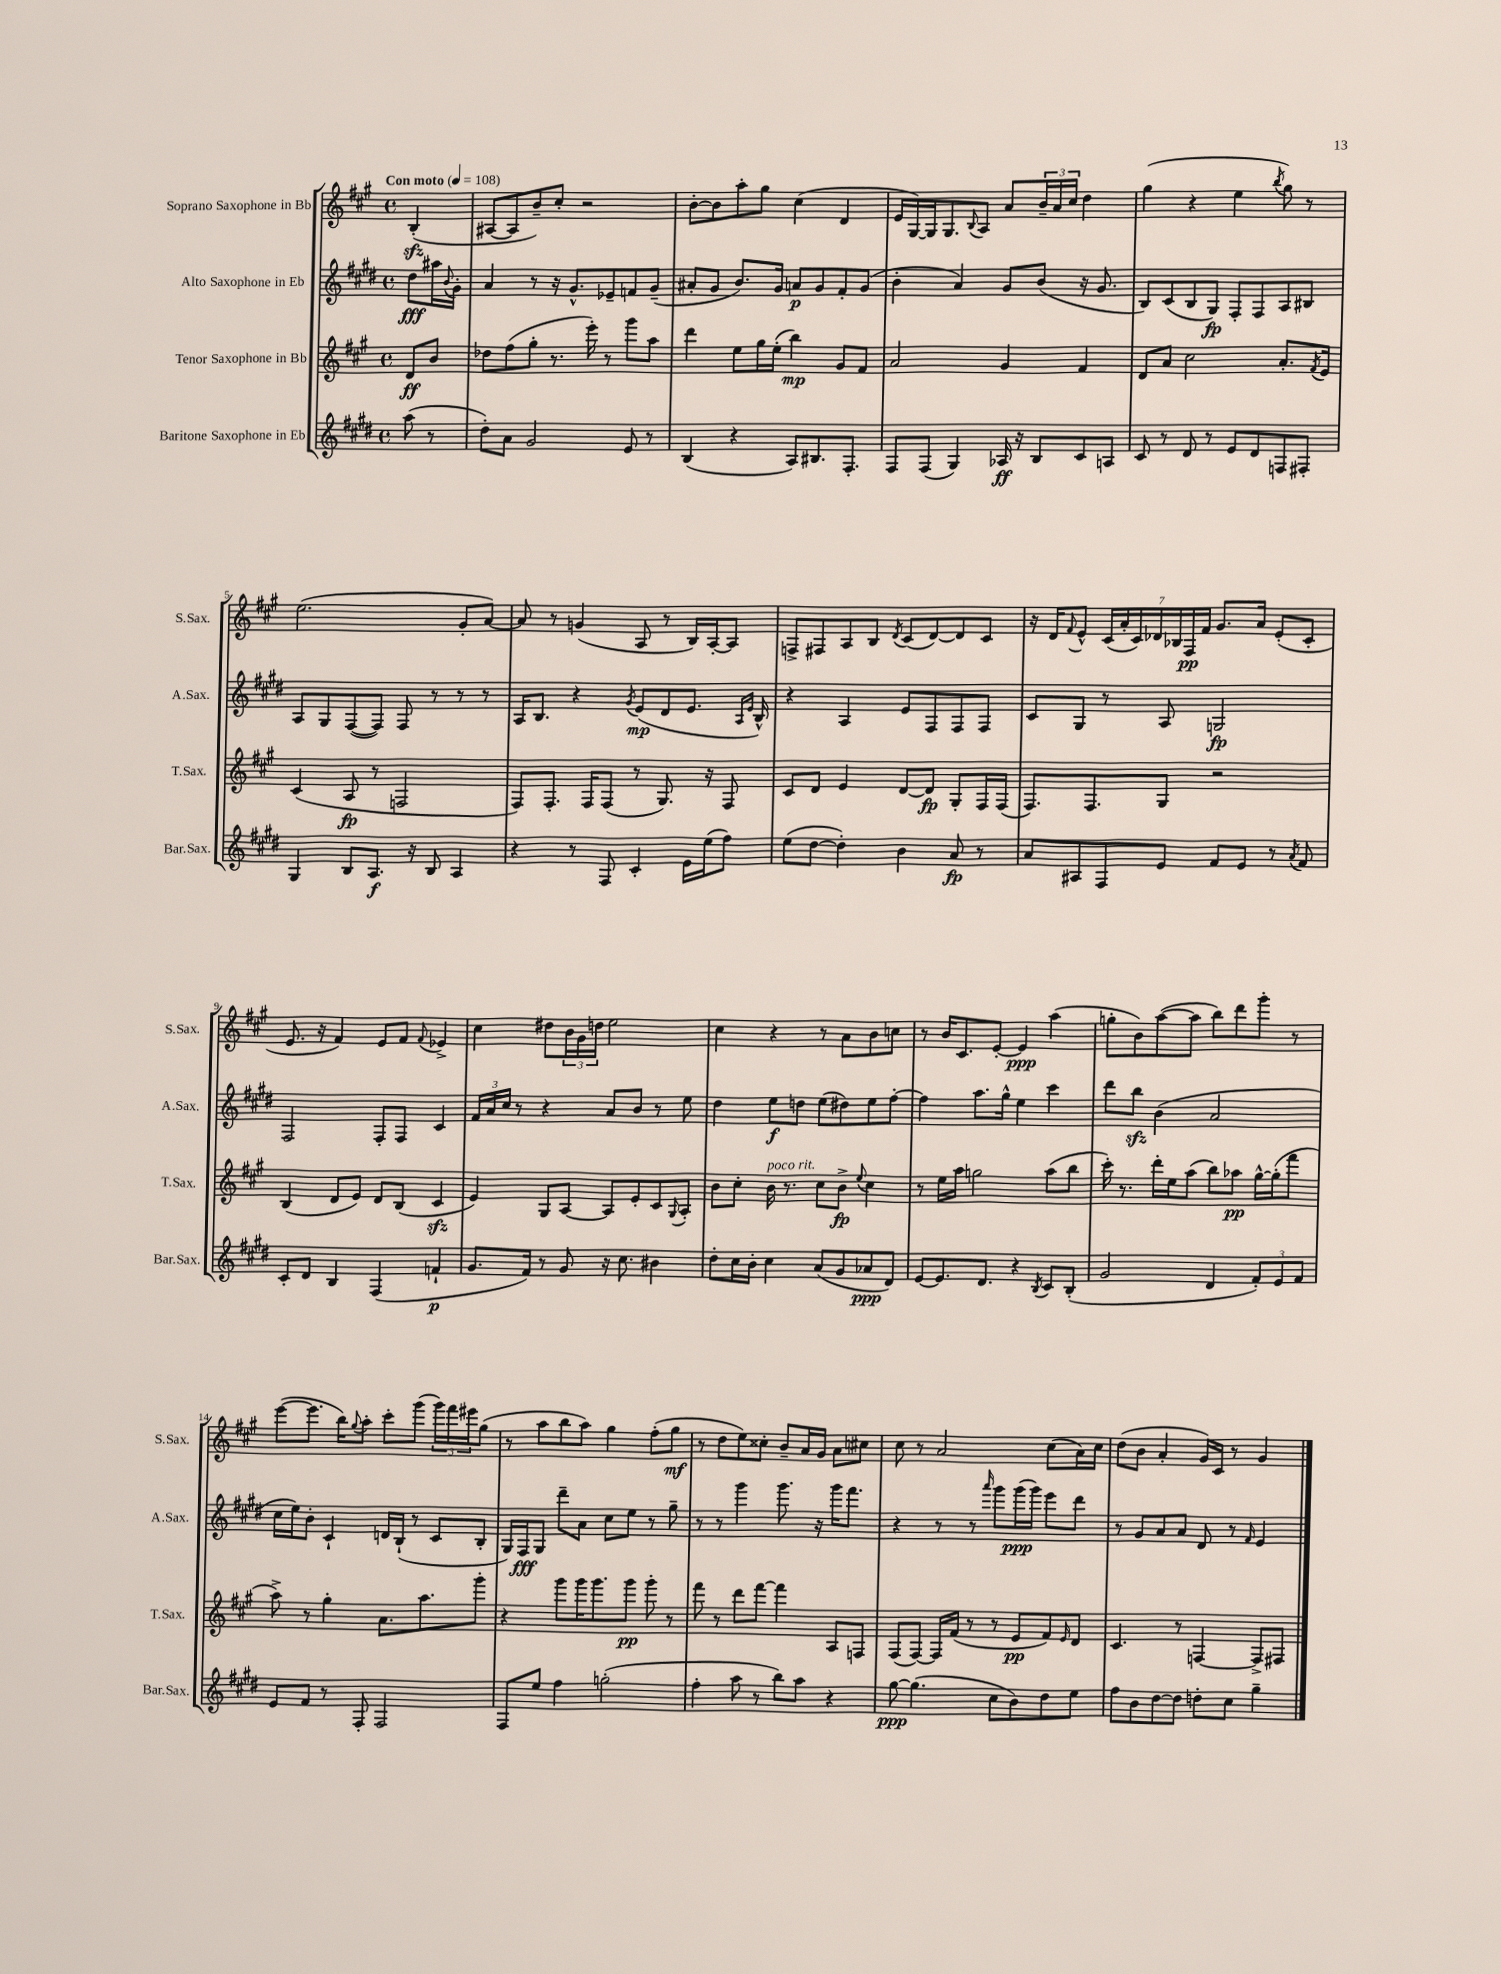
<<
\new StaffGroup <<
\new Staff = "s0" \with { instrumentName = "Soprano Saxophone in Bb" shortInstrumentName = "S.Sax." } {
    \clef treble \key a \major \defaultTimeSignature \time 4/4 \partial 4 \tempo "Con moto" 4 = 108
    b4-.\sfz( |
    ais8~ ais8 b'8--) cis''8-. r2 |
    b'8~-. b'8 a''8-. gis''8 cis''4( d'4 |
    e'16 gis16~) gis16 gis8. \appoggiatura { b8 } a8 a'8 \tuplet 3/2 { b'16-- a'16 cis''16 } d''4 |
    gis''4( r4 e''4 \acciaccatura { b''8 } gis''8) r8 |
    e''2.( gis'8-. a'8~) |
    a'8 r8 g'4( a8 r8 b16) a16~-. a8 |
    f8-> fis8 a8 b8 \acciaccatura { d'8 } cis'8( d'8~) d'8 cis'8 |
    r16 d'16 \appoggiatura { fis'8 } e'8-^ \tuplet 7/4 { cis'16( a'16-. cis'16) des'16 bes16 fis16\pp fis'16 } gis'8. a'16 e'8-.( cis'8-. |
    e'8. r16 fis'4) e'8 fis'8 \appoggiatura { fis'8 } ees'4-> |
    cis''4 dis''8 \tuplet 3/2 { b'16 gis'16 d''16 } e''2 |
    cis''4 r4 r8 a'8 b'8 c''8 |
    r8 b'16 cis'8. e'8~-. e'4\ppp a''4( |
    g''8-. b'8) a''8~( a''8 b''8) d'''8 gis'''8-. r8 |
    e'''8~( e'''8. b''16) \appoggiatura { gis''8 } a''8-. cis'''8-. gis'''8( \tuplet 3/2 { gis'''16) fis'''16 eis'''16 } gis''8( |
    r8 a''8 b''8 a''8) gis''4 fis''8-.( gis''8\mf |
    r8 d''8 e''8) cisis''8-. b'8-- a'16 gis'16 a'8 cis''8 |
    cis''8 r8 a'2 cis''8( a'16) cis''16 |
    d''8( b'8 a'4-. gis'16) cis'16 r8 gis'4 \bar "|." |
}
\new Staff = "s1" \with { instrumentName = "Alto Saxophone in Eb" shortInstrumentName = "A.Sax." } {
    \clef treble \key e \major \defaultTimeSignature \time 4/4 \partial 4
    dis''8\fff ais''16 \appoggiatura { b'8 } gis'16-. |
    a'4 r8 r16 gis'8.-^ ees'8-- f'8 gis'8--( |
    ais'8-. gis'8 b'8.) gis'16 a'8\p gis'8 fis'8-. gis'8( |
    b'4-. a'4) gis'8 b'8( r16 gis'8. |
    b8) cis'8( b8 gis8\fp) fis8-. fis8 a8 bis8 |
    a8 gis8 fis8~( fis8) fis8 r8 r8 r8 |
    a16 b8. r4 \acciaccatura { gis'8 } e'8\mp( dis'8 e'8. \grace { a16 e'16 } b16-^) |
    r4 a4 e'8 fis8 fis8 fis8 |
    cis'8 gis8 r8 a8 g2\fp |
    fis2 fis8-. fis8 cis'4 |
    \tuplet 3/2 { fis'16 a'16 cis''16 } r8 r4 a'8 b'8 r8 e''8 |
    dis''4 e''8\f d''8 e''8( dis''8) e''8 fis''8~-. |
    fis''4 a''8. gis''16-^ e''4 cis'''4 |
    dis'''8 b''8\sfz b'4( a'2 |
    cis''16 e''16) b'8-. cis'4-! d'16 b16-!( r8 cis'8 b8-. |
    gis16) fis16\fff gis8 dis'''8-- a'8 cis''8 e''8 r8 gis''8-- |
    r8 r8 gis'''4 gis'''8. r16 gis'''16 fis'''8. |
    r4 r8 r8 \grace { a'''16 } gis'''8 gis'''16\ppp( gis'''16) e'''8 dis'''8 |
    r8 gis'8 a'8 a'8 dis'8 r8 \grace { fis'16 } e'4 \bar "|." |
}
\new Staff = "s2" \with { instrumentName = "Tenor Saxophone in Bb" shortInstrumentName = "T.Sax." } {
    \clef treble \key a \major \defaultTimeSignature \time 4/4 \partial 4
    d'8\ff b'8 |
    des''8 fis''8( gis''8-. r8. e'''16-.) r8 gis'''8 a''8 |
    d'''4 e''8 gis''16 e''16-.( b''4\mp) gis'8 fis'8 |
    a'2 gis'4 fis'4 |
    d'8 a'8 cis''2 a'8.-. \acciaccatura { fis'8 } e'16 |
    cis'4( a8\fp r8 f2 |
    fis8) fis8.-. fis16 fis8( r8 gis8.) r16 fis8 |
    cis'8 d'8 e'4 d'8~ d'8\fp gis8-. fis16 fis16( |
    fis8.) fis8. gis8 r2 |
    b4( d'8 e'8) d'8 b8( cis'4\sfz |
    e'4) gis8 a8~ a8 e'8-. cis'8 \appoggiatura { gis8 } a8-. |
    b'8 cis''8-. b'16^\markup { \italic "poco rit." } r8. cis''8 b'8->\fp \appoggiatura { e''8 } cis''4 |
    r8 e''16 a''16 g''2 a''8( b''8 |
    cis'''16-.) r8. d'''16-. e''16 a''8( b''8) aes''8\pp gis''16~-^ gis''16-.( fis'''8 |
    a''8->) r8 gis''4-. a'8. a''8. gis'''8-. |
    r4 gis'''8 gis'''16 gis'''8. gis'''8\pp gis'''8-. r8 |
    fis'''8 r8 d'''8 fis'''8~ fis'''4 a8 f8 |
    fis8( fis8~) fis16 fis'16( r8 r8 e'8\pp fis'8) \grace { e'16 } d'8 |
    cis'4. r8 f4~ f8-> fis8 \bar "|." |
}
\new Staff = "s3" \with { instrumentName = "Baritone Saxophone in Eb" shortInstrumentName = "Bar.Sax." } {
    \clef treble \key e \major \defaultTimeSignature \time 4/4 \partial 4
    a''8( r8 |
    dis''8-.) a'8 gis'2 e'8 r8 |
    b4( r4 a8) bis8. fis8.-. |
    fis8 fis8( gis4) aes16\ff r16 b8 cis'8 a8 |
    cis'8 r8 dis'8 r8 e'8 dis'8 f8 fis8-. |
    gis4 b8 a8.\f r16 b8 a4 |
    r4 r8 fis8 cis'4-. e'16 e''16( fis''8) |
    e''8( dis''8~ dis''4-.) b'4 a'8\fp r8 |
    a'8 ais8 fis8 e'8 fis'8 e'8 r8 \acciaccatura { a'8 } fis'8 |
    cis'8-. dis'8 b4 fis4( f'4-!\p |
    gis'8. fis'16) r8 gis'8 r16 cis''8. bis'4 |
    dis''8-. cis''16 b'16-. cis''4 a'8( gis'8 aes'8\ppp dis'8) |
    e'8~ e'8. dis'8. r4 \acciaccatura { b8 } cis'8 b8-.( |
    gis'2 dis'4 \tuplet 3/2 { fis'8-.) e'8 fis'8 } |
    e'8 fis'8 r8 fis8-. fis2 |
    fis8 e''8 fis''4 g''2-.( |
    fis''4-. a''8 r8 b''8) a''8 r4 |
    gis''8~\ppp gis''4.( cis''8 b'8) dis''8 e''8 |
    fis''8 b'8 dis''8~ dis''8 d''8-. cis''8 gis''4-- \bar "|." |
}
>>
>>
